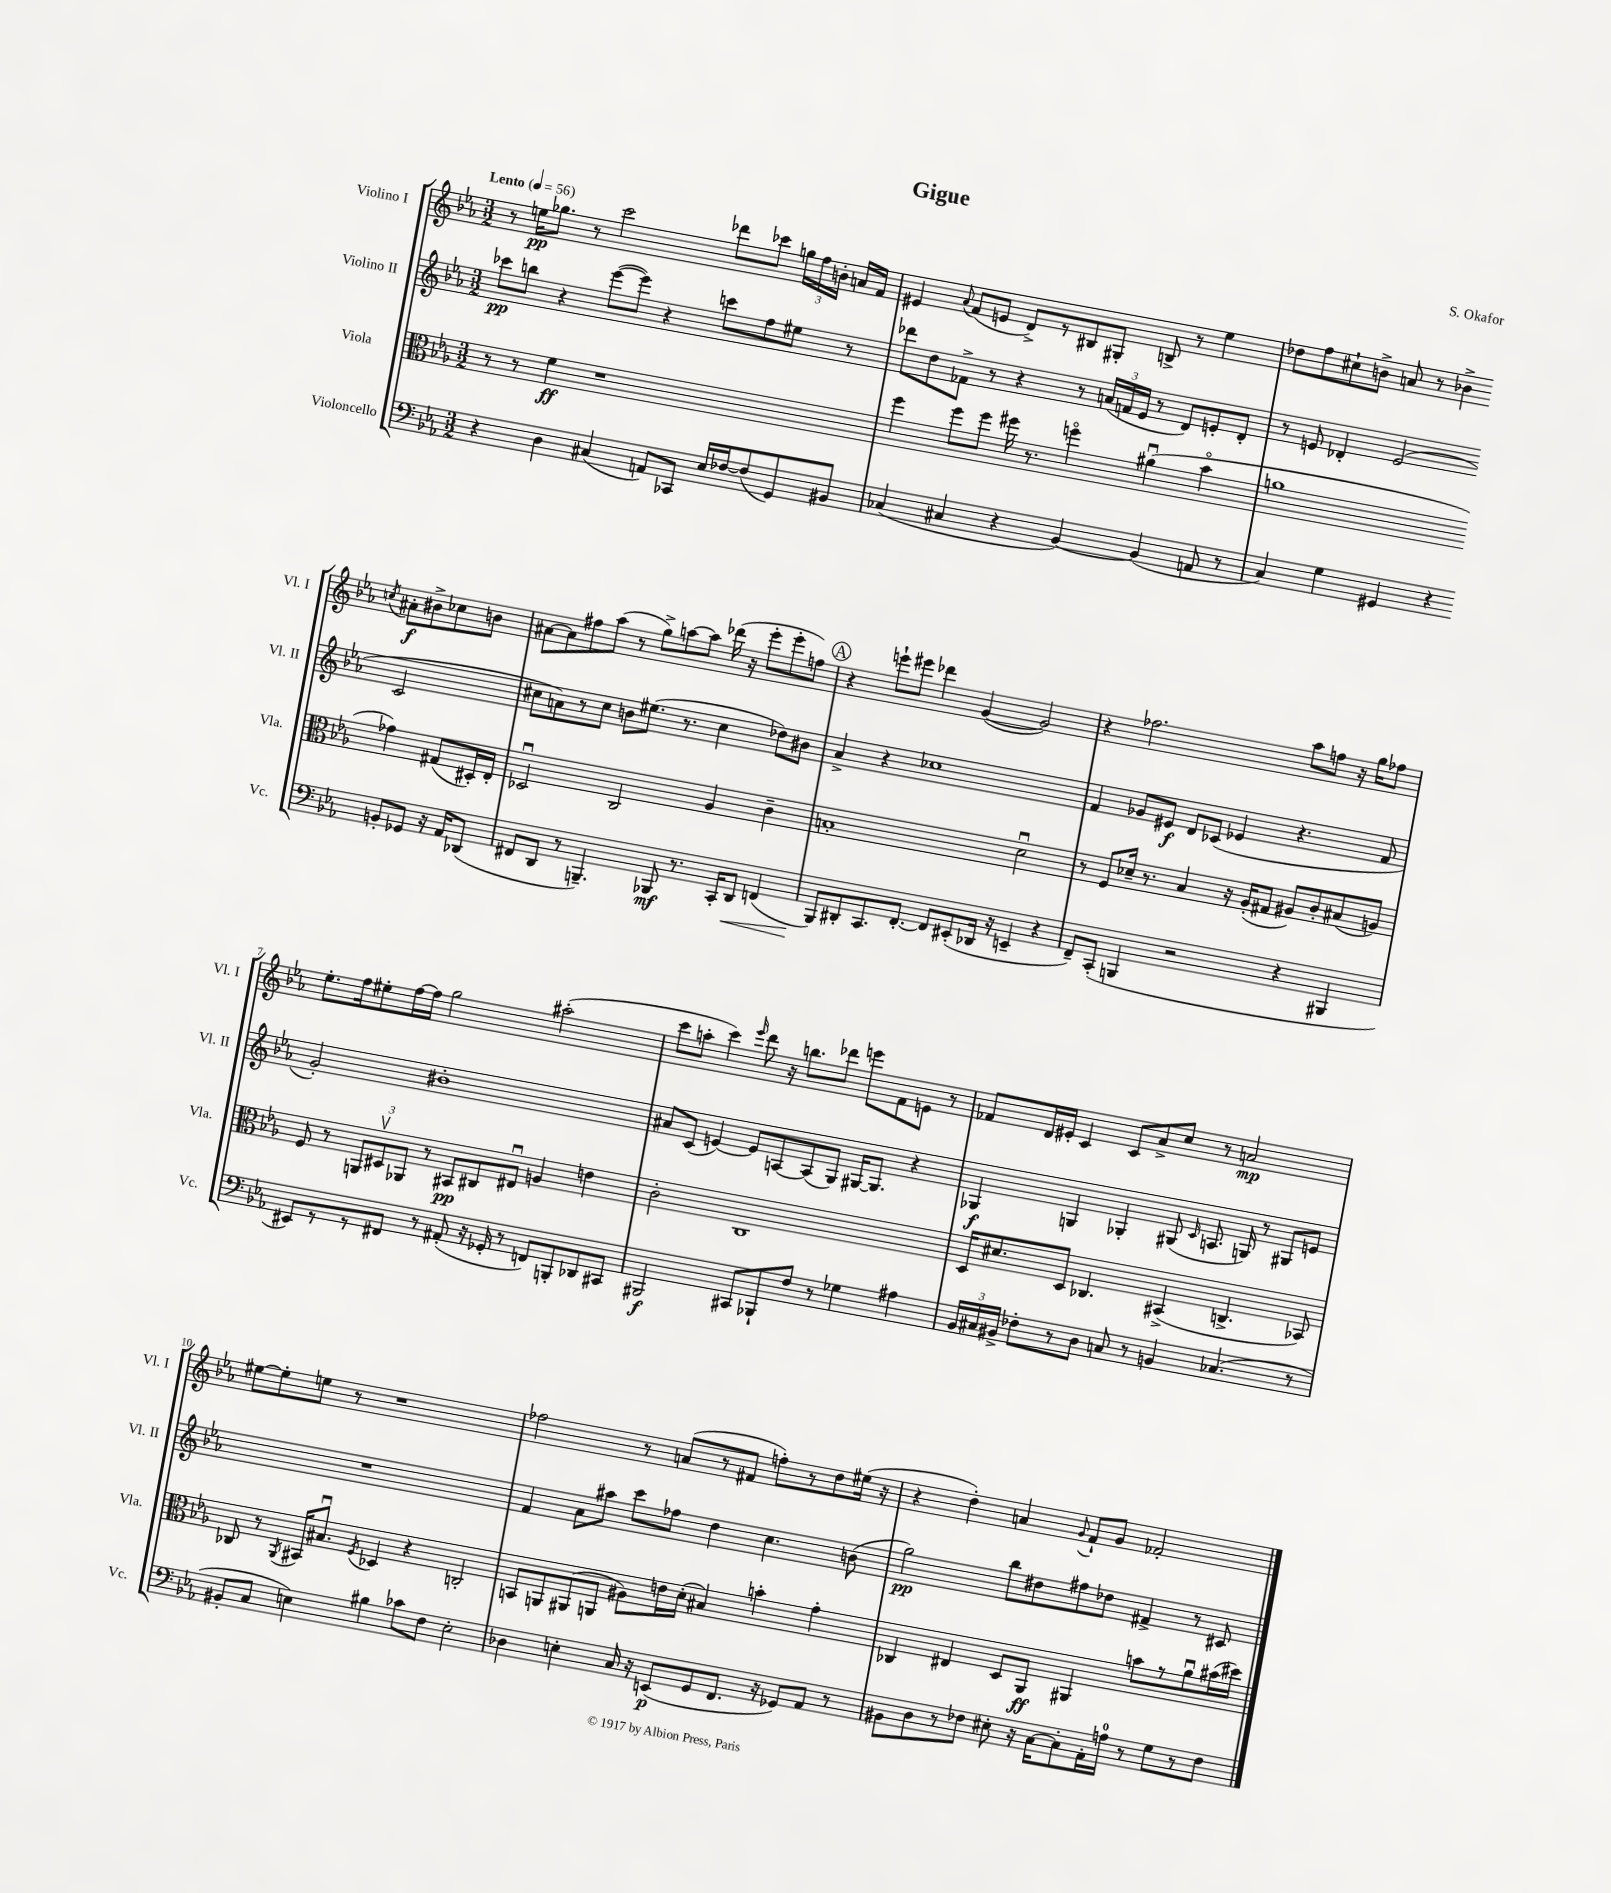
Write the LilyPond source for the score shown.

\header { title = "Gigue" composer = "S. Okafor" }
<<
\new StaffGroup <<
\new Staff = "s0" \with { instrumentName = "Violino I" shortInstrumentName = "Vl. I" } {
    \clef treble \key ees \major \numericTimeSignature \time 3/2 \tempo "Lento" 4 = 56
    \autoBeamOff r8 e''16[\pp ges''8.] r8 c'''2 des'''8[ ces'''8] \tuplet 3/2 { g''16[ f''16 b'16]-. } a'16[ f'16] |
    eis'4 \appoggiatura { aes'8 } f'8[( e'8] d'8[->) r8 bis8 gis8]-. b8-> r8 ees''4 |
    des''8[ f''8 cis''8-! b'8]-> a'8 r8 bes'4-> \acciaccatura { c''8 } ais'8[-.\f bis'8-> ces''8 b'8] |
    ais'8[~ ais'8 fis''8 aes''8]( r8 g''8[->) a''8~ a''8] des'''16( r16 ees'''8[-. ees'''8-. f''8]) |
    \mark \markup { \circle "A" } r4 e'''8[-! eis'''8] des'''4 g'4~( g'2) |
    r4 fes''2. aes''8[ f''8] r16 g''16[ fes''8] |
    ees''8.[-. f''16 eis''8-. f''16~ f''16] g''2 ais''2-.( |
    c'''8[ a''8]-. c'''4) \grace { ees'''16 } d'''8 r16 b''8.[ des'''8] e'''8[ f'8 e'8] r8 |
    fes'8[ d'16 eis'16]-. c'4 c'8[ aes'8-> c''8] r8 a'2\mp |
    eis''8[~ eis''8-. e''8] r8 r1 |
    fes''2 r8 a'8[( r8 fis'8] f''8[-.) r8 d''8 eis''16]( r16 |
    r4 d''4-.) a'4 \appoggiatura { g'8 } f'8[-! g'8] fes'2-. \bar "|." |
}
\new Staff = "s1" \with { instrumentName = "Violino II" shortInstrumentName = "Vl. II" } {
    \clef treble \key ees \major \numericTimeSignature \time 3/2
    \autoBeamOff ces'''8[\pp b''8] r4 ees'''8[~( ees'''8]) r4 c'''8[ f''8 eis''8] r8 |
    des'''8[ d''8 fes'8]-> r8 r4 r8 \tuplet 3/2 { a'16[( f'16 ees'16] } r8 d'8[) e'8-. d'8]-. |
    r8 e'8 des'4-. e'2( c'2 |
    cis''8[ a'8) r8 cis''8] b'8[ eis''8.]( r8. cis''4 des''8[) bis'8] |
    \mark \markup { \circle "A" } aes'4-> r4 ces''1 |
    f'4 ges'8[ eis'8]\f d'8[ ces'8]( ees'4 r4. f'8 |
    g'2-.) bis'1-. |
    ais'8[ c'8]( e'4~) e'8[ a8~ a8( g8]) gis16[~ gis8.] r4 |
    ges4\f g4 ges4-. gis8( \grace { c'16 } a8. g16) r8 gis8[ e'8] |
    R1. |
    f'4 aes'8[ ais''8] c'''8[ fes''8] d''4 c''4. b'8( |
    g''2\pp) bes''8[ dis''8 fis''8 des''8] fis'4-> r8 cis'8 \bar "|." |
}
\new Staff = "s2" \with { instrumentName = "Viola" shortInstrumentName = "Vla." } {
    \clef alto \key ees \major \numericTimeSignature \time 3/2
    \autoBeamOff r8 r8 f'4\ff r1 |
    f''4 f''8[ f''8] fis''16 r8. f''4\flageolet ais'4\downbow( bes'4\flageolet |
    a'1 ges'4) gis8[( dis16-.) ees16]-. |
    des2\downbow c2 aes4 c'4-- |
    \mark \markup { \circle "A" } b1-. d'2\downbow |
    r8 f8[ des'16]-- r8. bes4 r16 aes16[-.( gis8] ais8[) c'8-. bis8( a8]) |
    f8 r8 \tuplet 3/2 { a,8[ dis8\upbow aes,8] } r8 bis,8[\pp cis8 eis8]\downbow a4 e'4 |
    c'2-. c1 |
    d16[ dis'8. d8] ces4. bis,4->( c4.-> bes,8) |
    ces8 r8 \acciaccatura { aes,8 } bis,16[ bis8.]\downbow \acciaccatura { f8 } des4 r4 c2-. |
    b,8[ a,8 ais,8( a,8] ais8[) e'16 d'16]-.( bis4) b'4-. g'4-. |
    ces4 eis4 d8[ aes,8]\ff ais,4 b'8[ r8 aes'8\downbow bis'16( dis''16]) \bar "|." |
}
\new Staff = "s3" \with { instrumentName = "Violoncello" shortInstrumentName = "Vc." } {
    \clef bass \key ees \major \numericTimeSignature \time 3/2
    \autoBeamOff r4 d4 cis4( a,8[) ces,8] ees16[ fes16~ fes8( g,8) bis,8] |
    ces4( cis4 r4 bes,4~) bes,4( a,8 r8 |
    c4) g4 gis,4 r4 b,8[-. ges,8] r16 aes,16[ des,8]( |
    fis,8[ d,8] r8 b,,4.--) bes,,8\mf r8. c,16[-. d,8]\< f,4( |
    \mark \markup { \circle "A" } bes,,8[\!) dis,8-. c,8. f,8.]~-. f,8[ eis,8-.( des,16] r16 e,4-- r4 |
    f,8[--) c,8]-.( b,,4 r2 r4 bis,,4 |
    eis,8[) r8 r8 fis,8] r8 ais,8-.( r16 ges,16-. r8 f,8[) b,,8-. des,8 cis,8] |
    bis,,2\f cis,8[ bes,,8-! f8] r8 ges4 ais4 |
    \tuplet 3/2 { bes,16[ cis16 bis,16]-> } fes8[-. r8 d8] c8 r8 b,4 ces4.( r8 |
    bis,8[-. c8] e4) bis4 ces'8[ f8] e2-. |
    des4 e4-. c16 r16 e,8[\p( g,8 f,8.] r16 ges,8[) aes,8] r8 |
    bis,8[ d8 r8 fes8] eis8-. r16 c16[~ c8-. aes,16-. a16]-0 r8 g8[ r8 fes8] \bar "|." |
}
>>
>>
